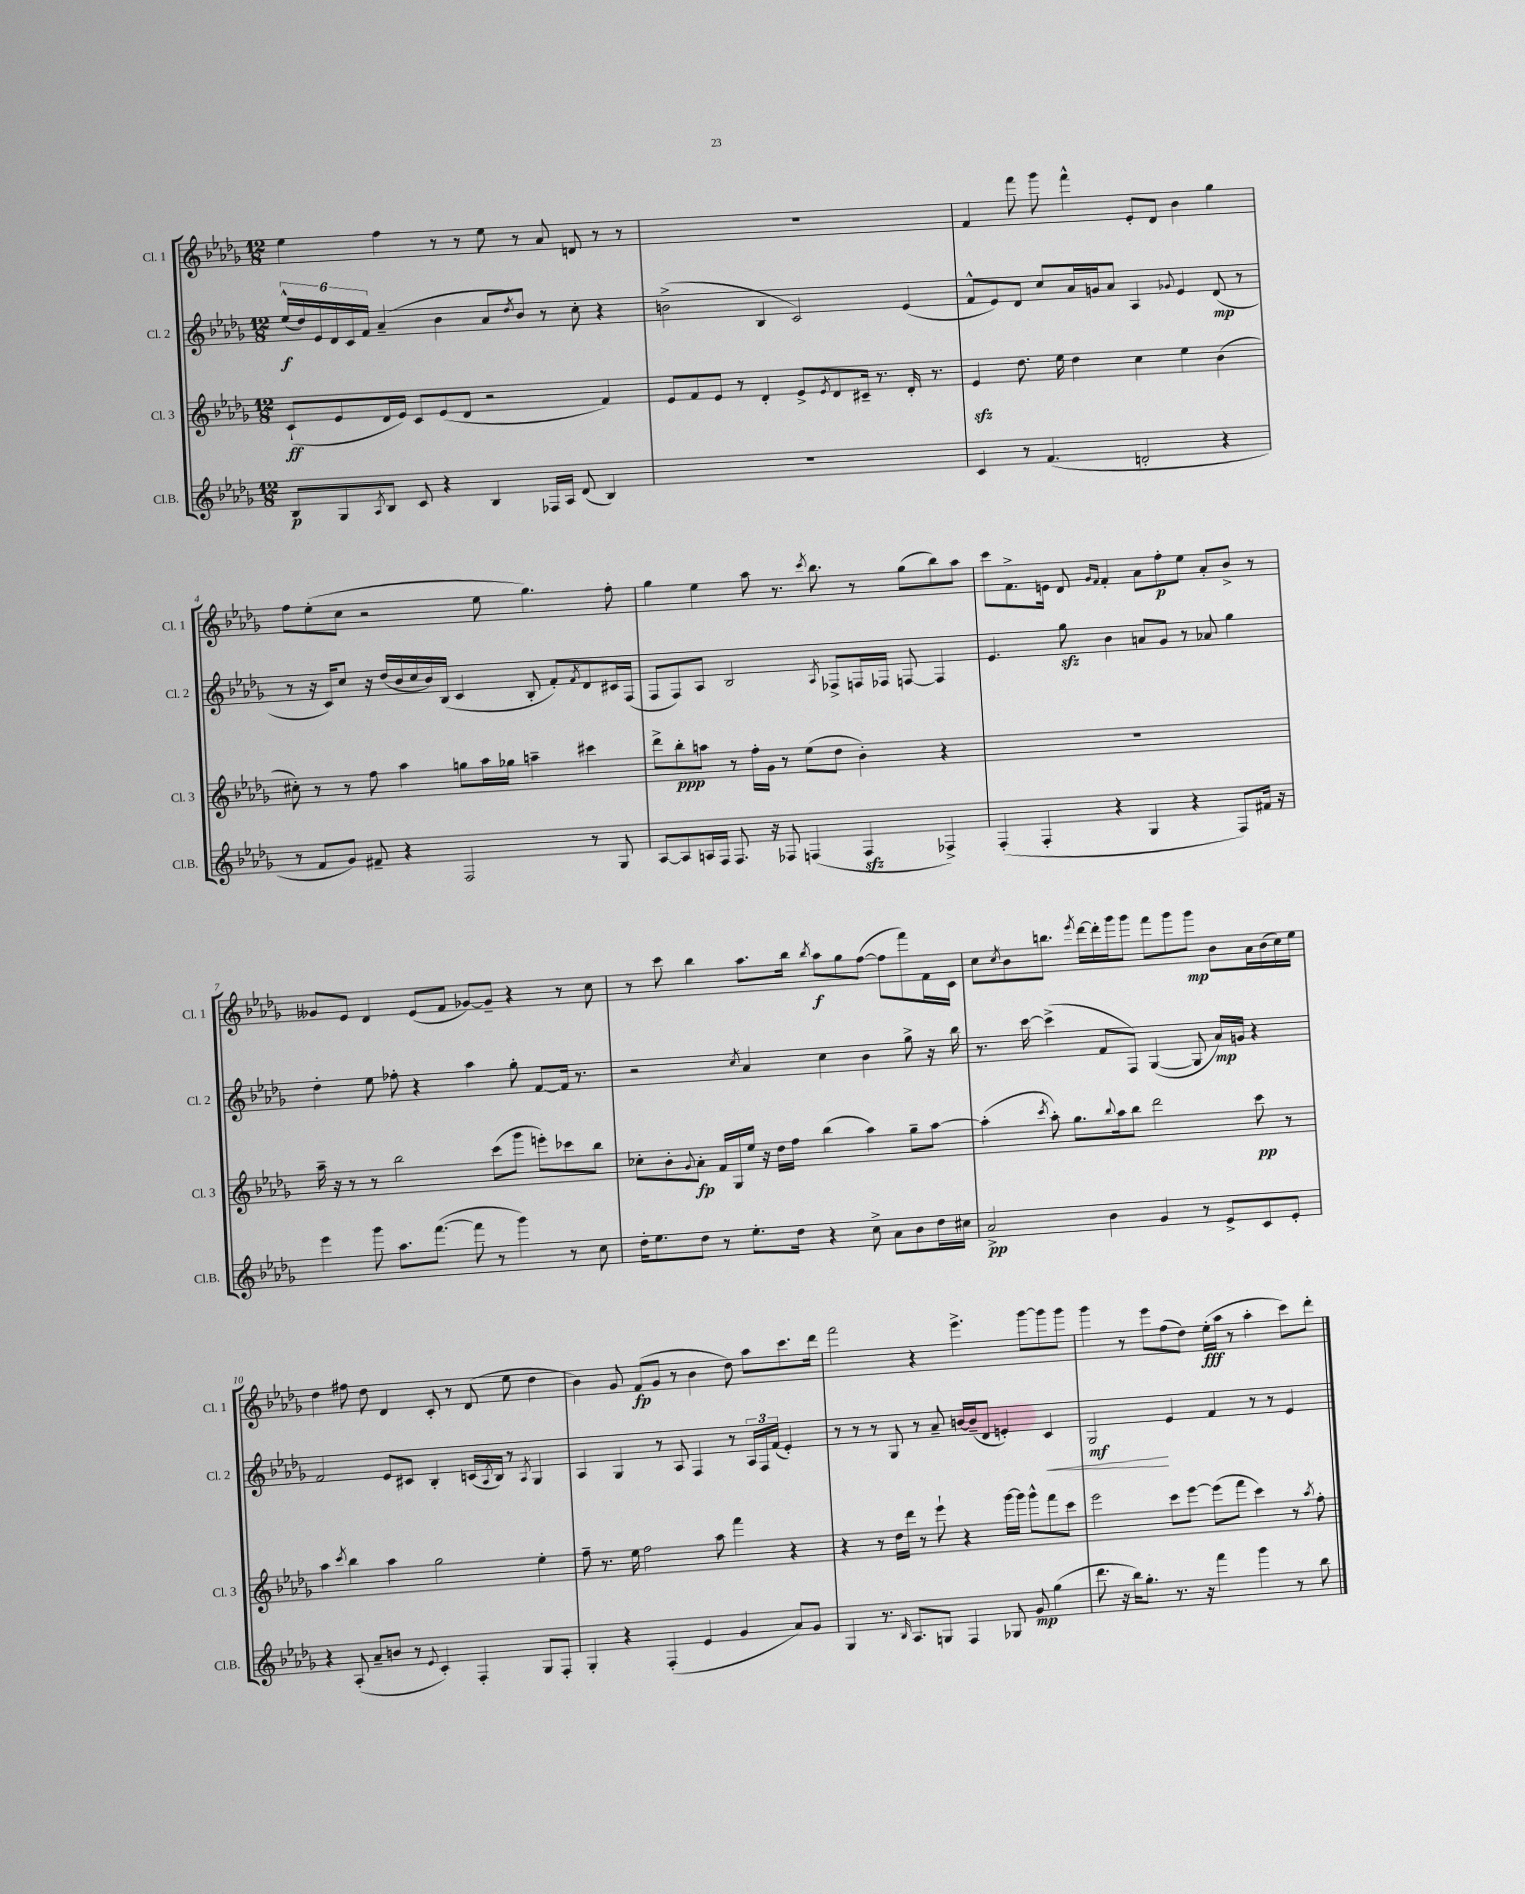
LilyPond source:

<<
\new StaffGroup <<
\new Staff = "s0" \with { instrumentName = "Cl. 1" shortInstrumentName = "Cl. 1" } {
    \clef treble \key des \major \numericTimeSignature \time 12/8
    ees''4 f''4 r8 r8 ees''8 r8 aes'8 d'8 r8 r8 |
    R1. |
    f'4 f'''8 ges'''8 f'''4-^ ees'8-. des'8 bes'4 ges''4 |
    f''8 ees''8-.( c''8 r2 ees''8 ges''4.) f''8-. |
    ges''4 ees''4 aes''8 r8. \acciaccatura { c'''8 } bes''8. r8 ges''8( bes''8) aes''8 |
    c'''8 f'8.-> e'16 des'8 \grace { ges'16 f'16 } f'4-. aes'8 f''8-.\p ees''8 aes'8-. bes'8-> r8 |
    geses'8 ees'8 des'4 ees'8( f'8 ges'8~) ges'8-- r4 r8 c''8 |
    r8 c'''8 bes''4 aes''8. bes''16 \acciaccatura { bes''8 } aes''8\f ges''8 f''8~( f''8 f'''8) f'16 c'16 |
    c''8 \acciaccatura { c''8 } bes'8 b''8. \acciaccatura { ees'''8 } des'''16~ des'''16-. ges'''16 ges'''8 f'''8 ges'''8 ges'''8\mp bes'8 aes'16 bes'16( c''16) ees''16 |
    des''4 fis''8 des''8 des'4 c'8-. r8 des'8( ees''8 des''4 |
    bes'4) ges'8 f'8\fp( ges'8 r8 bes'4 des''8) aes''8 c'''8. des'''16 |
    f'''2 r4 ees'''4.-> ges'''8~ ges'''8 ges'''8 |
    ges'''4 r8 ees'''8 f''8( des''8) ees''16-.\fff( aes''16 r8 aes''4-. c'''8) des'''8-. \bar "|." |
}
\new Staff = "s1" \with { instrumentName = "Cl. 2" shortInstrumentName = "Cl. 2" } {
    \clef treble \key des \major \numericTimeSignature \time 12/8
    \tuplet 6/4 { ees''16-^\f( des''16) ees'16 des'16 c'16 f'16 } aes'4--( bes'4 aes'8 \acciaccatura { des''8 } bes'8) r8 c''8-. r4 |
    b'2->( bes4 c'2) ees'4( |
    f'8-^ ees'8) des'8 c''8 aes'16 g'16 aes'8 aes4 \appoggiatura { ges'8 } ees'4 des'8\mp( r8 |
    r8 r16 c'16) c''8 r16 des''16( bes'16 c''16 bes'16) bes16( c'4 bes8-. f'8-.) \acciaccatura { f'8 } des'8 cis'16 f16( |
    f8 f8) aes8 bes2 \acciaccatura { aes8 } fes8-> f16 fes16 f8~ f4 |
    ees'4. ges''8\sfz bes'4 a'8 ges'8 r8 aes'8 ges''4 |
    des''4-. ees''8 fes''8-. r4 aes''4 ges''8-. f'8~ f'16 r8. |
    r2 \acciaccatura { c''8 } aes'4 c''4 bes'4 ges''8-> r16 bes''16 |
    r8. c'''16~ c'''4->( f'8 f8) ges4~( ges8 aes'16\mp) g'16 r4 |
    f'2 ees'8 cis'8 bes4-. c'16( \acciaccatura { aes8 } bes16) r8 \acciaccatura { aes8 } ges4 |
    aes4 ges4 r8 aes8 f4 r8 \tuplet 3/2 { aes16 f16 f'16( } ees'4-.) |
    r8 r8 r8 ges8 r8 aes'8-- b'16~ b'16--( des'8 e'4-.) c'4\< |
    ges2\mf\! ees'4 f'4 r8 r8 ees'4 \bar "|." |
}
\new Staff = "s2" \with { instrumentName = "Cl. 3" shortInstrumentName = "Cl. 3" } {
    \clef treble \key des \major \numericTimeSignature \time 12/8
    c'8-!\ff( ees'8 des'16 ees'16) c'8 ees'8( des'8 r2 f'4) |
    ees'8 f'8 ees'8 r8 des'4-. ees'8-> \acciaccatura { ees'8 } des'8 cis'16-- r8. des'16-. r8. |
    ees'4\sfz des''8. ees''16 des''4 c''4 ees''4 bes'4( |
    cis''8-.) r8 r8 f''8 aes''4 g''8 aes''16 ges''16 a''4-- cis'''4 |
    des'''8-> bes''8-.\ppp a''8 r8 f''16-. ges'16 r8 ees''8( des''8 bes'4-.) r4 |
    R1. |
    aes''16-- r16 r8 r8 bes''2 c'''8( ges'''8 e'''8-.) ces'''8 bes''8 |
    ces''8-. bes'8-. \appoggiatura { ges'8 } aes'8-.\fp f'16 ges16 ees''16 r16 des''16 f''16 bes''4( aes''4) ges''8-- aes''8~ |
    aes''4-.( \acciaccatura { c'''8 } aes''8-.) ges''8. \appoggiatura { bes''8 } aes''16 bes''8 des'''2 c'''8\pp r8 |
    aes''4 \acciaccatura { c'''8 } bes''4 aes''4 ges''2 ees''4-. |
    f''8-- r8. ees''16 f''2 aes''8 f'''4 r4 |
    r4 r8 des''16 des'''16 r8 ees'''8-! r4 ges'''16~ ges'''16 ges'''8-^ f'''8 c'''8 |
    ees'''2 c'''8 ees'''8~ ees'''8( f'''8 c'''4) r8 \acciaccatura { aes''8 } f''8-. \bar "|." |
}
\new Staff = "s3" \with { instrumentName = "Cl.B." shortInstrumentName = "Cl.B." } {
    \clef treble \key des \major \numericTimeSignature \time 12/8
    bes8\p ges8 \acciaccatura { aes8 } bes8 c'8 r4 bes4 fes16 aes16 des'8( bes4) |
    R1. |
    c'4 r8 f'4.( d'2-. r4 |
    r8 f'8 ges'8) fis'8-- r4 f2 r8 ges8 |
    aes8~ aes8 a16 f16 f8. r16 fes8 f4( f4\sfz fes4->) |
    f4-.( f4-. r4 ges4 r4 f8) fis'16 r16 |
    ees'''4 ges'''8 aes''8. f'''8.~( f'''8 r8 ges'''4) r8 c''8 |
    des''16-. ees''8. des''8 r8 ees''8.-. des''16 r4 c''8-> aes'8 bes'8 des''16 cis''16 |
    aes'2->\pp bes'4 ges'4 r8 ees'8-> c'8 ees'8-. |
    r4 aes8-.( aes'8-- b'8 r8 \appoggiatura { ees'8 } c'4-.) f4-. ges8 f8-. |
    ges4-. r4 f4-.( ees'4 ges'4 aes'8) ges'8 |
    ges4 r8. \grace { bes16 } aes8. g8 f4 ges8 ges'8\mp ges''4( |
    des'''8. r16 bes''16) ges''8.-. r8. r16 f'''4 ges'''4 r8 bes''8 \bar "|." |
}
>>
>>
